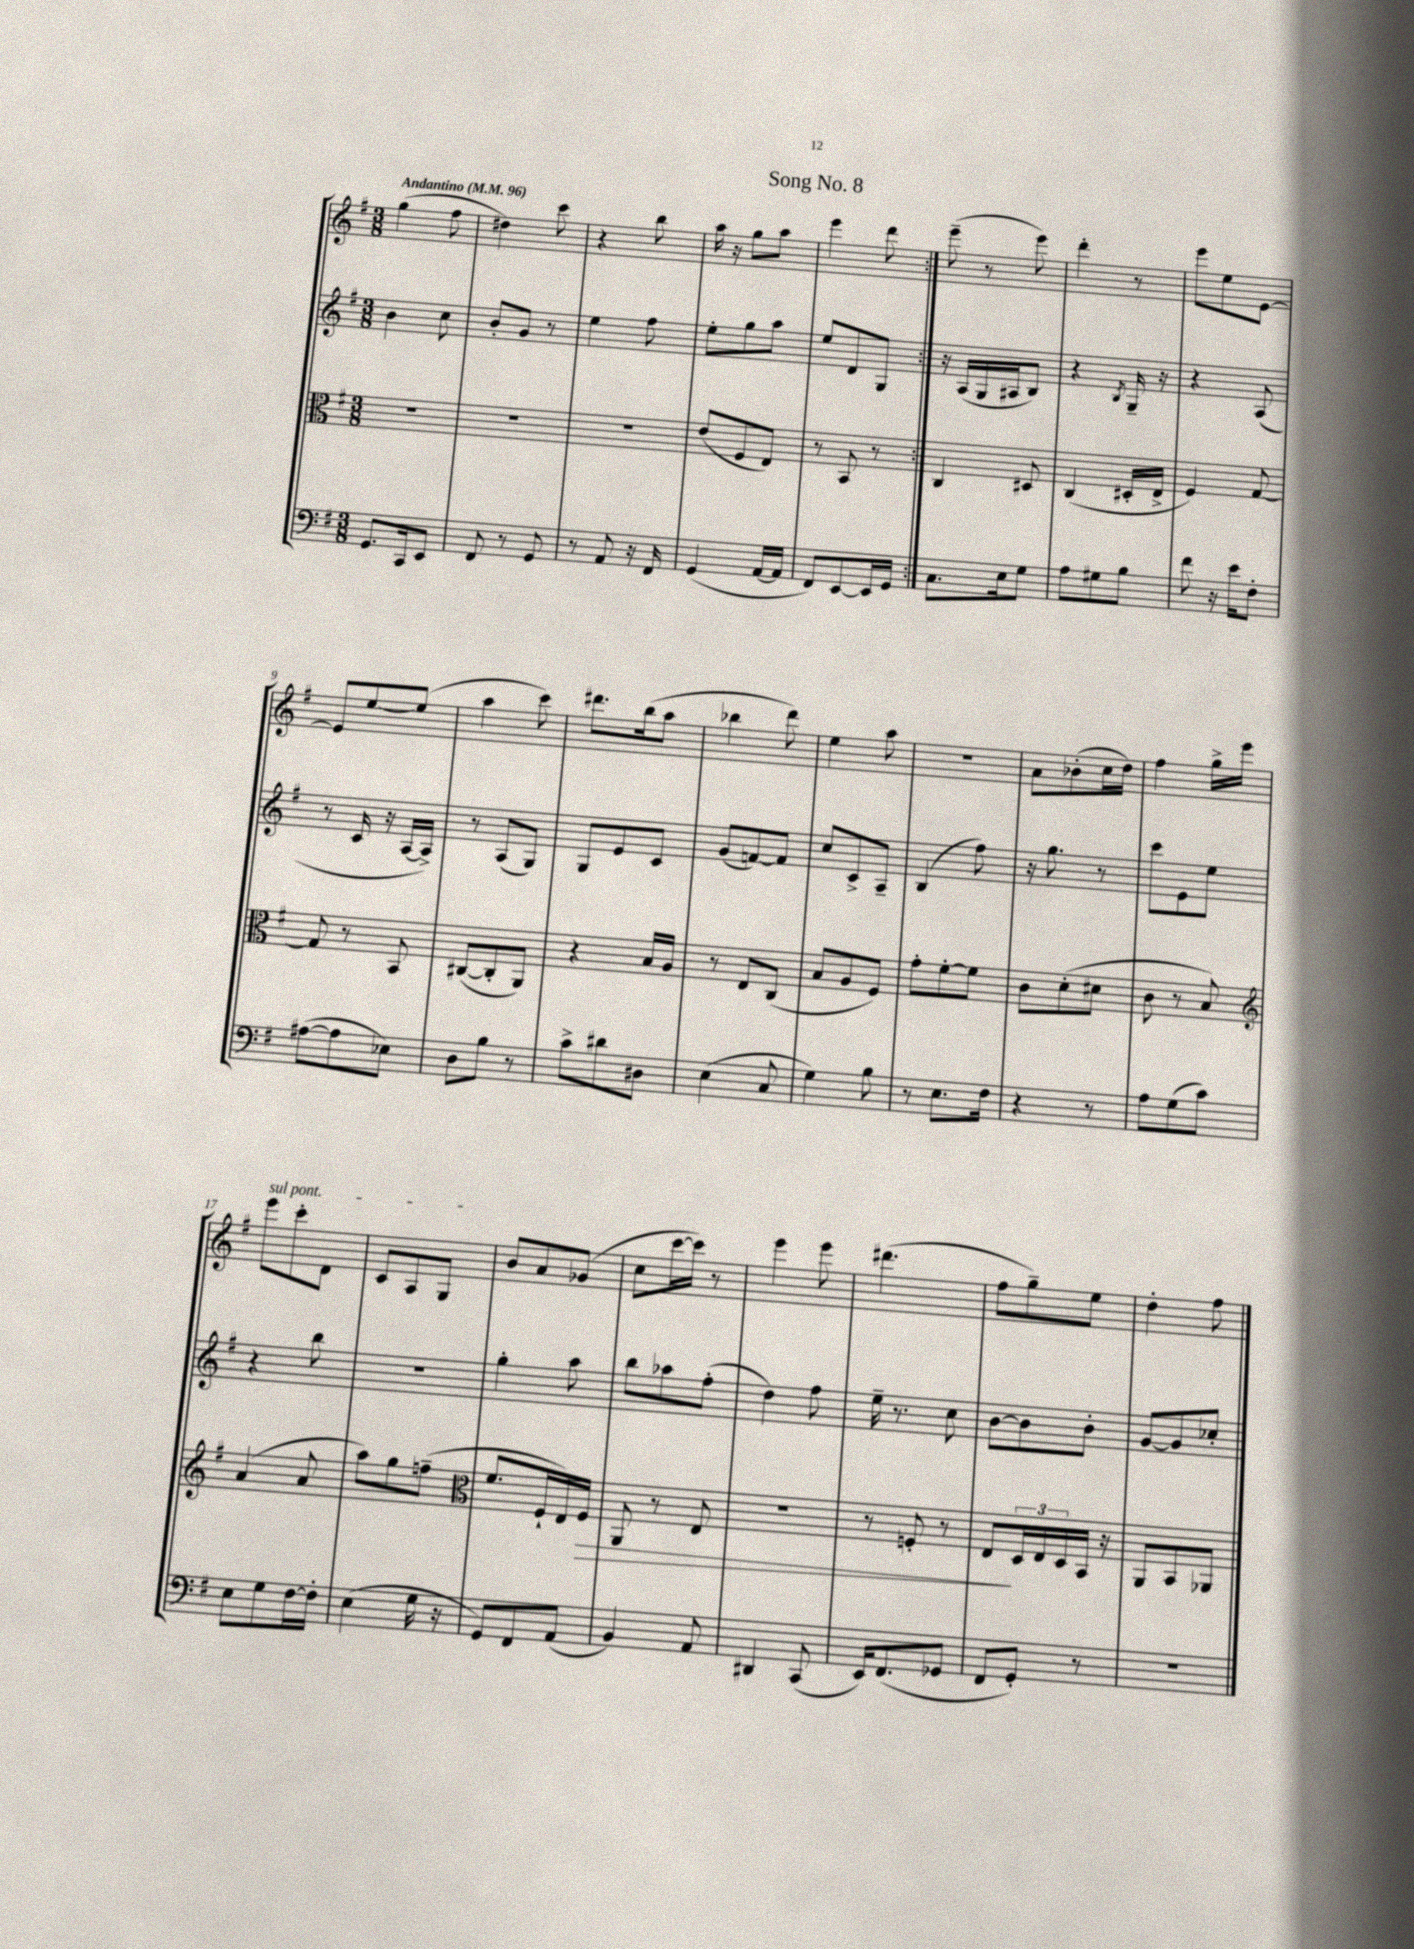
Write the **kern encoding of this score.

**kern	**kern	**dynam	**kern	**kern
*part4	*part3	*part3	*part2	*part1
*staff4	*staff3	*staff3	*staff2	*staff1
*clefF4	*clefC3	*	*clefG2	*clefG2
*k[f#]	*k[f#]	*	*k[f#]	*k[f#]
*M3/8	*M3/8	*	*M3/8	*M3/8
*MM96	*MM96	*	*MM96	*MM96
=1	=1	=1	=1	=1
!	!	!	!	!LO:TX:a:B:t=Andantino
8.GG/L	4.r	.	4b\	(4gg\
16CC/k	.	.	.	.
8EE/J	.	.	8cc\	8ff#\
=2	=2	=2	=2	=2
8FF#/	4.r	.	8b'/L	4dd#X\)
8r	.	.	8g/J	.
8GG/	.	.	8r	8ccc\
=3	=3	=3	=3	=3
8r	4.r	.	4ee\	4r
8AA/	.	.	.	.
16r	.	.	8ff#\	8bb\
16FF#/	.	.	.	.
=4	=4	=4	=4	=4
(4GG/	(8e/L	.	8ee'\L	16aa\
.	.	.	.	16r
.	8F#/	.	8gg\	8gg\L
[16AA/LL	8E/J)	.	8aa\J	8aa\J
16AA/JJ]	.	.	.	.
=5	=5	=5	=5	=5
8FF#/L)	8r	.	8ee/L	4eee\
[8EE/	8BB/	.	8d/	.
16EE/L]	8r	.	8G/J	8ddd\
16GG/JJ	.	.	.	.
=6:|!	=6:|!	=6:|!	=6:|!	=6:|!
8.C\L	4C/	.	16r	(8eee~\
.	.	.	(16A/LL	.
.	.	.	16G/	8r
16E\k	.	.	16A#X/J	.
8G\J	8D#X/	.	8B/J)	8eee\)
=7	=7	=7	=7	=7
8A\L	(4C/	.	4r	4ddd'\
8G#X\	.	.	.	.
.	.	.	8qB/	.
8B\J	16D#X'/LL	.	16G~/	8r
.	16E^/JJ	.	16r	.
=8	=8	=8	=8	=8
8f#\	4F#/)	.	4r	8eee\L
16r	.	.	.	8ee\
16e\KL	.	.	.	.
8F#'\J	[8G/	.	(8A/	[8e\J
!!LO:LB:g=z
=9	=9	=9	=9	=9
([8A#X\L	8G/]	.	8r	8e/L]
8A#\]	8r	.	16c/	[8ee/
.	.	.	16r	.
8E-X\J)	8BB/	.	[16A/LL	(8ee/J]
.	.	.	16A^/JJ])	.
=10	=10	=10	=10	=10
8D\L	([8C#X/L	.	8r	4aa\
8B\J	8C#'/]	.	(8A/L	.
8r	8AA/J)	.	8G/J)	8ccc\)
=11	=11	=11	=11	=11
8c^\L	4r	.	8G/L	8.ddd#X\L
8d#X\	.	.	8e/	.
.	.	.	.	(16bb\k
8D#X\J	16B/LL	.	8c/J	8aa\J
.	16A/JJ	.	.	.
=12	=12	=12	=12	=12
(4E\	8r	.	(8g/L	4bb-X\
.	8E/L	.	[8fn/)	.
8C/	(8C/J	.	8f/J]	8ddd\)
=13	=13	=13	=13	=13
4G\)	8B/L	.	8cc/L	4ee\
.	8A/	.	8c^/	.
8B\	8F#/J)	.	8A~/J	8aa\
=14	=14	=14	=14	=14
8r	8g'\L	.	(4B/	4.r
8.E\L	[8f#'\	.	.	.
.	8f#\J]	.	8ff#\)	.
16F#\Jk	.	.	.	.
=15	=15	=15	=15	=15
4r	8c\L	.	16r	8a\L
.	.	.	8.gg\	.
.	(8d'\	.	.	(8b-X'\
8r	8d#X\J	.	8r	16cc\L
.	.	.	.	16dd\JJ)
=16	=16	=16	=16	=16
8A\L	8c\	.	8ccc\L	4ff#\
(8G\	8r	.	8e\	.
8c\J)	8B/)	.	8ee\J	16gg^\LL
.	.	.	.	16eee\JJ
!!LO:LB:g=z
=17	=17	=17	=17	=17
*	*clefG2	*	*	*
!	!	!	!	!LO:TX:a:i:t=sul pont.
8E\L	(4a/	.	4r	8eee\L
8G\	.	.	.	8ccc'\
[16F#\L	8a/	.	8bb\	8d\J
16F#'\JJ]	.	.	.	.
=18	=18	=18	=18	=18
(4E\	8aa\L)	.	4.r	8c/L
.	8gg\	.	.	8A/
16G\	(8ffn~\J	.	.	8G/J
16r	.	.	.	.
=19	=19	=19	=19	=19
*	*clefC3	*	*	*
8GG/L)	8.f#/L	.	4gg'\	8b/L
8FF#/	.	.	.	8a/
.	16F#`/L	.	.	.
(8AA/J	16E/)	.	8aa\	(8g-X/J
!	!	!LO:HP:b	!	!
.	16F#/JJ	>	.	.
=20	=20	=20	=20	=20
4BB/)	8AA/	.	8bb\L	8cc\L
.	8r	.	8aa-X\	[16ccc\L
.	.	.	.	16ccc\JJ])
8AA/	8E/	.	(8ff#'\J	8r
=21	=21	=21	=21	=21
4DD#X/	4.r	.	4dd\)	4eee\
(8CC/	.	.	8ff#\	8eee\
=22	=22	=22	=22	=22
16EE/KL)	8r	.	16ee~\	(4.ddd#X\
(8.FF#/	.	.	8.r	.
.	8Fn'/	.	.	.
8GG-X/J	8r	.	8cc\	.
=23	=23	=23	=23	=23
8FF#/L	8E/L	.	[8b\L	8ff#\L
8GG'/J)	24D/L	]	8b\]	8gg~\)
.	24E/	.	.	.
.	24D/	.	.	.
8r	16BB/JJ	.	8b'\J	8ee\J
.	16r	.	.	.
=24	=24	=24	=24	=24
4.r	8AA/L	.	[8g/L	4dd'\
.	8BB/	.	8g/]	.
.	8AA-X/J	.	8cc-X'/J	8ff#\
==	==	==	==	==
*-	*-	*-	*-	*-
